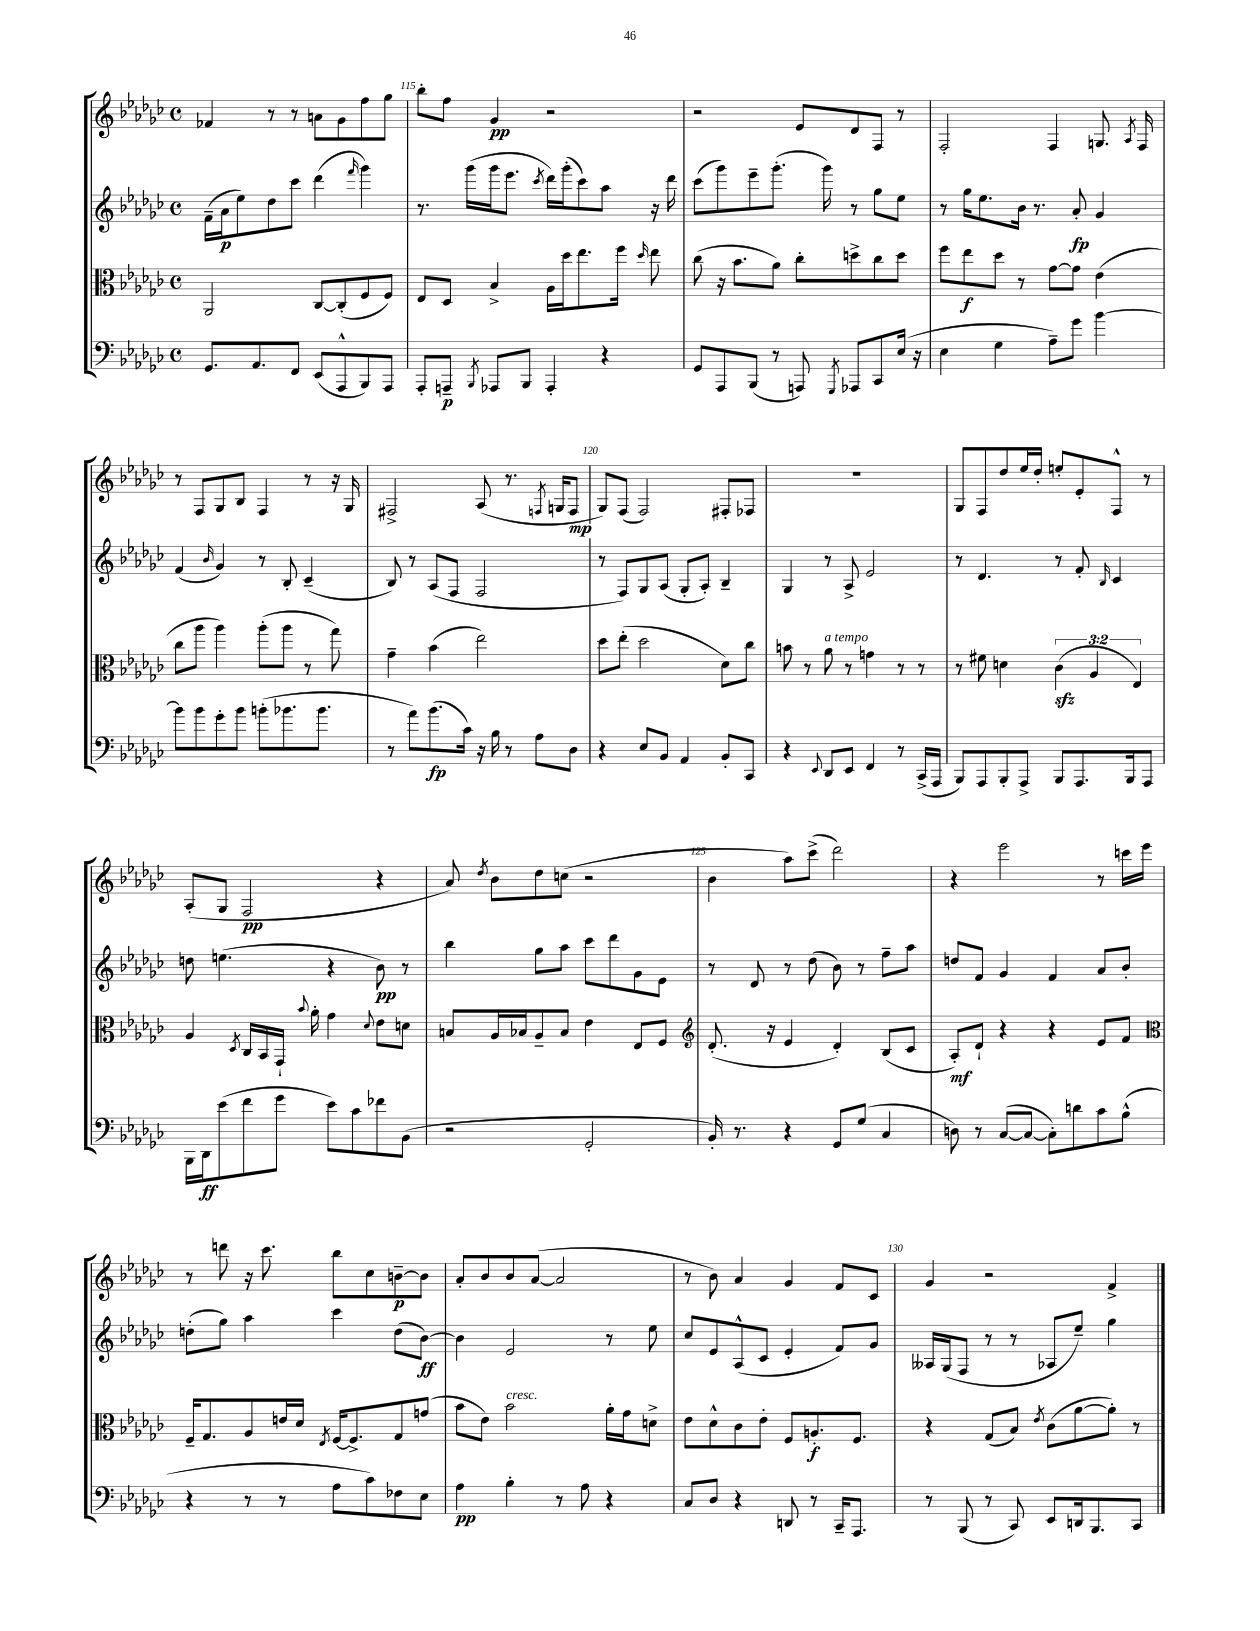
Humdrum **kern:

**kern	**kern	**kern	**kern
*staff4	*staff3	*staff2	*staff1
*clefF4	*clefC3	*clefG2	*clefG2
*k[b-e-a-d-g-c-]	*k[b-e-a-d-g-c-]	*k[b-e-a-d-g-c-]	*k[b-e-a-d-g-c-]
*M4/4	*M4/4	*M4/4	*M4/4
*met(c)	*met(c)	*met(c)	*met(c)
8.GG-	2AA-	(16f~	4f-
.	.	16a-	.
.	.	8ee-)	.
8.AA-	.	.	.
.	.	8dd-	8r
8FF	.	8ccc-	8r
(8EE-	[8C-	(4ddd-	8a
8AAA-^^	(8C-']	.	8g-
.	.	16qqfff	.
8BBB-)	8F	4ggg-)	8ff
8AAA-	8F)	.	8gg-
=	=	=	=
8AAA-'	8E-	8.r	8bb-'
8AAA~	8D-	.	8ff
.	.	(16ggg-	.
8qBBB-	.	.	.
8AAA-	4B-^	16ggg-	4g-
.	.	8.eee-	.
8BBB-	.	.	.
.	.	8qccc-	.
4AAA-'	16A-	16ddd-)	2r
.	16dd-	(16ggg-'	.
.	8.ee-	8ccc-)	.
4r	.	8aa-	.
.	16ff	.	.
.	16qqdd-	.	.
.	8ee-	16r	.
.	.	16ddd-	.
=	=	=	=
8GG-	(8cc-	(8ccc-	2r
8AAA-	16r	8ggg-)	.
.	8.b-	.	.
(8BBB-	.	8eee-~	.
8r	8a-)	(8.ggg-'	.
8AAA)	8cc-'	.	8e-
.	.	16ggg-)	.
8qGGG-	.	.	.
8AAA-	8dd^	8r	8d-
8CC-	8cc-	8gg-	8F
(16E-	8dd	8ee-	8r
16r	.	.	.
=	=	=	=
4E-	8ff	8r	2F'
.	8ee-	16gg-	.
.	.	8.ee-	.
4G-	8dd-	.	.
.	8r	16b-	.
.	.	8.r	.
8A-~)	[8g-	.	4F
8g-	8g-]	8a-'	.
[4b-	(4e-	4g-	8.G
.	.	.	8qA-
.	.	.	16F
=	=	=	=
8b-]	8cc-	(4f	8r
8b-	8aa-	.	8F
.	.	16qqb-	.
8g-'	4aa-)	4g-)	8G-
8b-	.	.	8B-
(8b'	(8aa-'	8r	4F
8.b-	8aa-	8B-'	.
.	8r	(4c-~	8r
8.b-	.	.	.
.	8gg-)	.	16r
.	.	.	16G-
=	=	=	=
8r	4g-~	8B-)	2F#^
8a-)	.	8r	.
(8.b-	(4b-	(8A-	.
.	.	8F	.
16c-)	.	.	.
16r	2ee-)	2F	(8A-
16B-	.	.	.
8r	.	.	8.r
8A-	.	.	.
.	.	.	8qF
.	.	.	16G
8D-	.	.	8F
=	=	=	=
4r	8dd-	8r	8G-)
.	(8ee-'	8F)	(8F
8E-	2dd-	8G-	2F)
8BB-	.	(8A-	.
4AA-	.	8G-'	.
.	.	8A-')	.
8BB-'	8d-)	4B-~	8F#'
8CC-	8cc-	.	8F-
=	=	=	=
4r	8b	4G-	1r
.	8r	.	.
8qqEE-	.	.	.
8DD-	8a-	8r	.
8EE-	8r	8A-^	.
4FF	4g	2e-	.
8r	8r	.	.
(16CC-^	8r	.	.
16AAA-	.	.	.
=	=	=	=
8BBB-)	8r	8r	8G-
8AAA-	8f#	4.d-	8F
8BBB-'	4d	.	8dd-
8AAA-^	.	.	16ee-
.	.	.	16dd-'
8BBB-	(6c-	8r	8ee'
8.AAA-	.	8f'	8e-'
.	6A-	.	.
.	.	16qqB-	.
.	.	4c-	8F^^
16BBB-	.	.	.
.	6E-)	.	.
8AAA-	.	.	8r
=	=	=	=
16BBB-	4A-	8dd	(8A-'
16DD-	.	.	.
(8e-	.	(4.ee	8G-
.	8qD-	.	.
8f	16C-	.	2F
.	16BB-	.	.
8g-	16GG-`	.	.
.	8qqb-	.	.
.	16a-'	.	.
8e-)	4g-	4r	.
8c-	.	.	.
.	8qqd-	.	.
8f-	8e-	8b-)	4r
(8BB-	8d	8r	.
=	=	=	=
2r	8B	4bb-	8a-)
.	.	.	8qdd-
.	16A-	.	8b-
.	16B-	.	.
.	8A-~	8gg-	8dd-
.	8B-	8aa-	(8cc
2GG-'	4e-	8ccc-	2r
.	.	8ddd-	.
.	8E-	8g-	.
.	8F	8e-	.
=	=	=	=
*	*clefG2	*	*
16BB-')	(8.d-'	8r	4b-
8.r	.	.	.
.	.	8d-	.
.	16r	.	.
4r	4e-	8r	8aa-)
.	.	(8dd-	(8ccc-^
8GG-	4d-')	8b-)	2ddd-)
(8G-	.	8r	.
4C-	(8B-	8ff~	.
.	8c-	8aa-	.
=	=	=	=
8D)	8A-')	8dd	4r
8r	8d-`	8f	.
([8C-	4r	4g-	2eee-
8C-_	.	.	.
8C-'])	4r	4f	.
8d	.	.	.
8c-	8e-	8a-	8r
(8B-^^	8f	8b-'	16ccc
.	.	.	16eee-
=	=	=	=
*	*clefC3	*	*
4r	16F~	(8dd'	8r
.	8.G-	.	.
.	.	8gg-)	8ddd
8r	8A-	4aa-	16r
.	.	.	8.ccc-
8r	16e	.	.
.	16d-	.	.
.	8qE-	.	.
8A-	[16F	4ccc-	8bb-
.	8.F^]	.	.
8c-)	.	.	8cc-
8F-	8G-	(8dd	[8b~
8E-	(8g	[8b-)	8b]
=	=	=	=
4A-	8b-	4b-]	8a-'
.	8e-)	.	8b-
4B-'	2b-	2e-	8b-
.	.	.	([8a-
8r	.	.	2a-]
8A-	.	.	.
4r	16a-'	8r	.
.	16g-	.	.
.	8d^	8ee-	.
=	=	=	=
8C-	8e-	8cc-	8r
8D-	8d-^^	8e-	8b-)
4r	8c-	(8A-^^	4a-
.	8e-'	8c-	.
8DD	8F	4e-'	4g-
8r	8.A'	.	.
16CC-~	.	8f)	8f
8.AAA-	8.F	.	.
.	.	8g-	8c-
=	=	=	=
8r	4r	16A--	4g-
.	.	(16G-	.
(8BBB-	.	8F	.
8r	(8G-	8r	2r
8CC-)	8B-)	8r	.
.	8qe-	.	.
8EE-	(8c-	8A-	.
16DD	[8a-	8ee-~)	.
8.BBB-	.	.	.
.	8a-'])	4gg-	4f^
8CC-	8r	.	.
==	==	==	==
*-	*-	*-	*-
